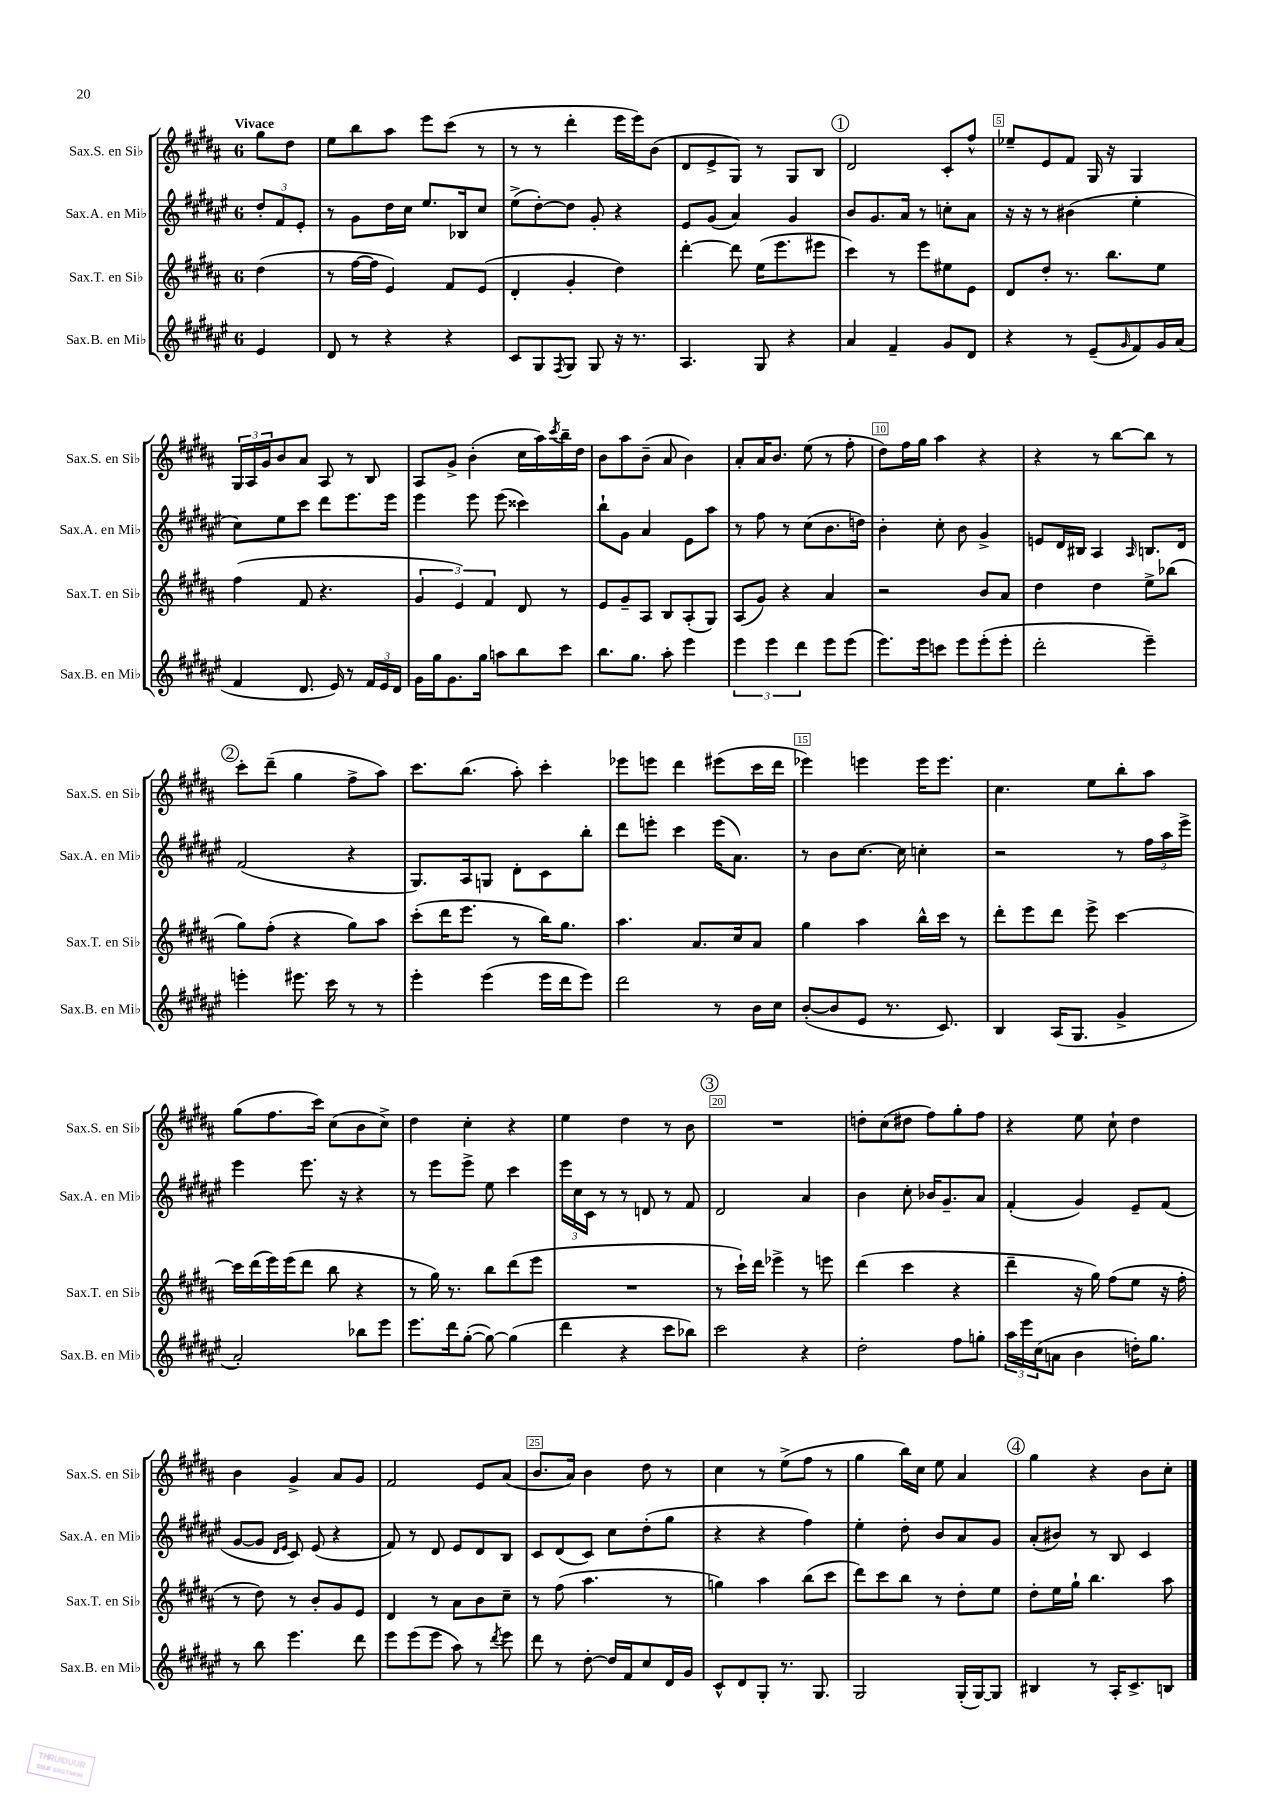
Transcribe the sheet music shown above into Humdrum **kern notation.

**kern	**kern	**kern	**kern
*staff4	*staff3	*staff2	*staff1
*clefG2	*clefG2	*clefG2	*clefG2
*k[f#c#g#d#a#e#]	*k[f#c#g#d#a#]	*k[f#c#g#d#a#e#]	*k[f#c#g#d#a#]
*M6/8	*M6/8	*M6/8	*M6/8
4e#	(4dd#	12dd#'	8gg#
.	.	12f#	.
.	.	.	8dd#
.	.	12e#'	.
=	=	=	=
8d#	8r	8r	8ee
8r	[16ff#	8g#	8bb
.	16ff#]	.	.
4r	4e)	16dd#	8aa#
.	.	16cc#	.
.	.	8.ee#	8eee
4r	8f#	.	(8ccc#
.	.	16B-	.
.	(8e	8cc#	8r
=	=	=	=
8c#	4d#'	(8ee#^	8r
8G#	.	[8dd#')	8r
8qF#	.	.	.
8G#	4g#'	8dd#]	4ddd#'
8G#	.	8g#'	.
16r	4dd#)	4r	16eee
8.r	.	.	16eee)
.	.	.	(8b
=	=	=	=
4.A#	[4ddd#'	8e#	8d#
.	.	(8g#	8e^
.	8ddd#]	4a#)	8G#)
8G#	(16ee	.	8r
.	8.eee	.	.
4r	.	4g#	8G#
.	8eee#	.	8B
=	=	=	=
4a#	4ccc#)	8b	2d#
.	.	8.g#	.
4f#~	8r	.	.
.	.	16a#	.
.	8eee	8r	.
8g#	8ee#	8cc'	8c#'
8d#	8e	8a#	8ff#^^
=	=	=	=
4r	8d#	16r	8ee-~
.	.	16r	.
.	8dd#'	8r	8e
8r	8.r	(4b#	8f#
(8e#~	.	.	16G#
.	8.bb	.	16r
16qqg#	.	.	.
8f#)	.	4ee#'	4G#
16g#	8ee	.	.
(16a#	.	.	.
=	=	=	=
4f#	(4ff#	8cc#)	24G#
.	.	.	24A#
.	.	.	24g#
.	.	8ee#	8b
8.d#	8f#	8ccc#	8a#
.	4.r	8ddd#	8A#
16e#)	.	.	.
8r	.	8.eee#	8r
24f#	.	.	8B
24e#	.	.	.
.	.	16eee#	.
24d#	.	.	.
=	=	=	=
16g#	6g#	4eee#	8A#
16gg#	.	.	.
8.g#	.	.	8g#^
.	6e)	.	.
.	.	8eee#	(4b'
16gg#	.	.	.
.	6f#	.	.
8aa	.	(8eee#	.
8bb	8d#	4ccc##)	16cc#
.	.	.	16aa#)
.	.	.	8qccc#
8ccc#	8r	.	16bb~
.	.	.	16dd#
=	=	=	=
8.bb	8e	8bb`	8b
.	8g#~	8g#	8aa#
8.gg#	.	.	.
.	8A#	4a#	(8b~
8aa#'	8B	.	8a#
4eee#	(8A#'	8e#	4b)
.	8G#)	8aa#	.
=	=	=	=
6eee#	(8A#	8r	8a#'
.	8g#)	8ff#	16a#
6eee#	.	.	.
.	.	.	8.b
.	4r	8r	.
6ddd#	.	.	.
.	.	(8cc#	(8ee
8eee#	4a#	8.b	8r
(8eee#	.	.	8ff#'
.	.	16dd)	.
=	=	=	=
8.eee#)	2r	4b'	8dd#)
.	.	.	16ff#
16eee#	.	.	16gg#
8ccc	.	8cc#'	4aa#
8eee#	.	8b	.
(8eee#'	8b	4g#^	4r
8eee#'	8a#	.	.
=	=	=	=
2ddd#'	4dd#	8e	4r
.	.	16d#	.
.	.	16B#	.
.	4dd#	4A#	8r
.	.	.	[8bb
.	.	16qqA#	.
4eee#~)	8ee^	8.B	8bb]
.	(8bb-	.	8r
.	.	16d#	.
=	=	=	=
4eee'	8gg#)	(2f#	8ccc#'
.	(8ff#'	.	(8ddd#~
8.eee#	4r	.	4gg#
16ccc#	.	.	.
8r	8gg#)	4r	8ff#^
8r	8aa#	.	8aa#)
=	=	=	=
4eee#'	(8ccc#'	8.G#)	8.ccc#
.	16ddd#	.	.
.	8.eee	16A#	(8.bb
(4eee#	.	8G	.
.	8r	8d#'	8aa#')
16eee#	16bb)	8c#	4ccc#'
16ddd#	8.gg#	.	.
8eee#)	.	8bb'	.
=	=	=	=
2ddd#	4.aa#	8ddd#	8eee-
.	.	8eee'	8eee
.	.	4ccc#	4ddd#
.	8.a#	.	.
8r	.	(16eee	(8eee#
.	16cc#	8.a#)	.
16b	8a#	.	16ccc#
16cc#	.	.	16ddd#
=	=	=	=
([8b'	4gg#	8r	4eee-)
8b]	.	8b	.
8e#	4aa#	[8.cc#	4eee
8.r	.	.	.
.	.	16cc#]	.
.	16bb^^	4cc'	16eee
8.c#)	16ccc#	.	8.eee
.	8r	.	.
=	=	=	=
4B	8ddd#'	2r	4.cc#
.	8eee	.	.
(16A#	8ddd#	.	.
8.G#	.	.	.
.	8eee^	.	8ee
4g#^	[4ccc#	8r	8bb'
.	.	24ff#	8aa#
.	.	24aa#	.
.	.	24eee#^	.
=	=	=	=
2a#')	16ccc#]	4eee#	(8gg#
.	(16ddd#	.	.
.	16eee)	.	8.ff#
.	(16eee	.	.
.	8ddd#	8.eee#	.
.	.	.	16ccc#)
.	8bb	.	(8cc#
.	.	16r	.
8bb-	4r	4r	8b
8eee#	.	.	8cc#^)
=	=	=	=
8.eee#	8r	8r	4dd#
.	16gg#)	8eee#	.
16ddd#	8.r	.	.
([8gg#'	.	8eee#^	4cc#'
8gg#_)	8bb	8ee#	.
(4gg#]	(8ddd#	4ccc#	4r
.	8eee	.	.
=	=	=	=
4ddd#	2.r	24eee#	4ee
.	.	24cc#	.
.	.	24c#	.
.	.	8r	.
4r	.	8r	4dd#
.	.	8d	.
8ccc#	.	8r	8r
8bb-)	.	8f#	8b
=	=	=	=
2ccc#	8r	2d#	2.r
.	16ccc#`)	.	.
.	16ddd#	.	.
.	4eee-^	.	.
4r	8r	4a#	.
.	8eee	.	.
=	=	=	=
2dd#'	(4ddd#	4b	8dd'
.	.	.	(8cc#
.	4ccc#	8cc#'	8dd#
.	.	16b-	8ff#)
.	.	8.g#~	.
8ff#	4r	.	8gg#'
8gg'	.	8a#	8ff#
=	=	=	=
24aa#	4ddd#~	(4f#'	4r
24eee#	.	.	.
(24cc#	.	.	.
8a	.	.	.
4b	16r	4g#)	8ee
.	16gg#)	.	.
.	(8ff#	.	8cc#`
16dd')	8ee	8e#~	4dd#
8.gg#	.	.	.
.	16r	(8f#	.
.	16ff#'	.	.
=	=	=	=
8r	8r	[8g#	4b
8bb	8dd#)	8g#]	.
.	.	16qqd#	.
.	.	16qqe#	.
4.eee#	8r	8c#)	4g#^
.	8b'	(8e#	.
.	8g#	4r	8a#
8ddd#	8e	.	8g#
=	=	=	=
8eee#	4d#	8f#)	2f#
(8eee#	.	8r	.
8eee#	8r	8d#	.
8aa#)	8a#	8e#	.
8r	8b	8d#	8e
8qddd#	.	.	.
8eee#	8cc#~	8B	(8a#
=	=	=	=
8ddd#	8r	8c#	8.b
8r	(8ff#	(8d#	.
.	.	.	16a#)
[8dd#'	4.aa#	8c#)	4b
16dd#]	.	8cc#	.
16f#	.	.	.
8cc#	.	(8dd#'	8dd#
16d#	8r	8gg#	8r
16g#	.	.	.
=	=	=	=
8c#^^	4gg)	4r	4cc#
8d#	.	.	.
8G#'	4aa#	4r	8r
8.r	.	.	(8ee^
.	(8bb	4ff#)	8ff#
8.G#	.	.	.
.	8ccc#	.	8r
=	=	=	=
2G#	8ddd#)	4ee#'	4gg#
.	8ccc#	.	.
.	8bb	8dd#'	16bb)
.	.	.	16cc#
.	8r	8b	8ee
(16G#'	8dd#'	8a#	4a#
[16G#)	.	.	.
8G#]	8ee	8g#	.
=	=	=	=
4B#	8dd#'	(8a#'	4gg#
.	16ee	8b#)	.
.	16gg#`	.	.
8r	4.bb	8r	4r
16A#'	.	8B	.
8.c#^	.	.	.
.	.	4c#	8b
8B	8aa#	.	8cc#'
==	==	==	==
*-	*-	*-	*-
